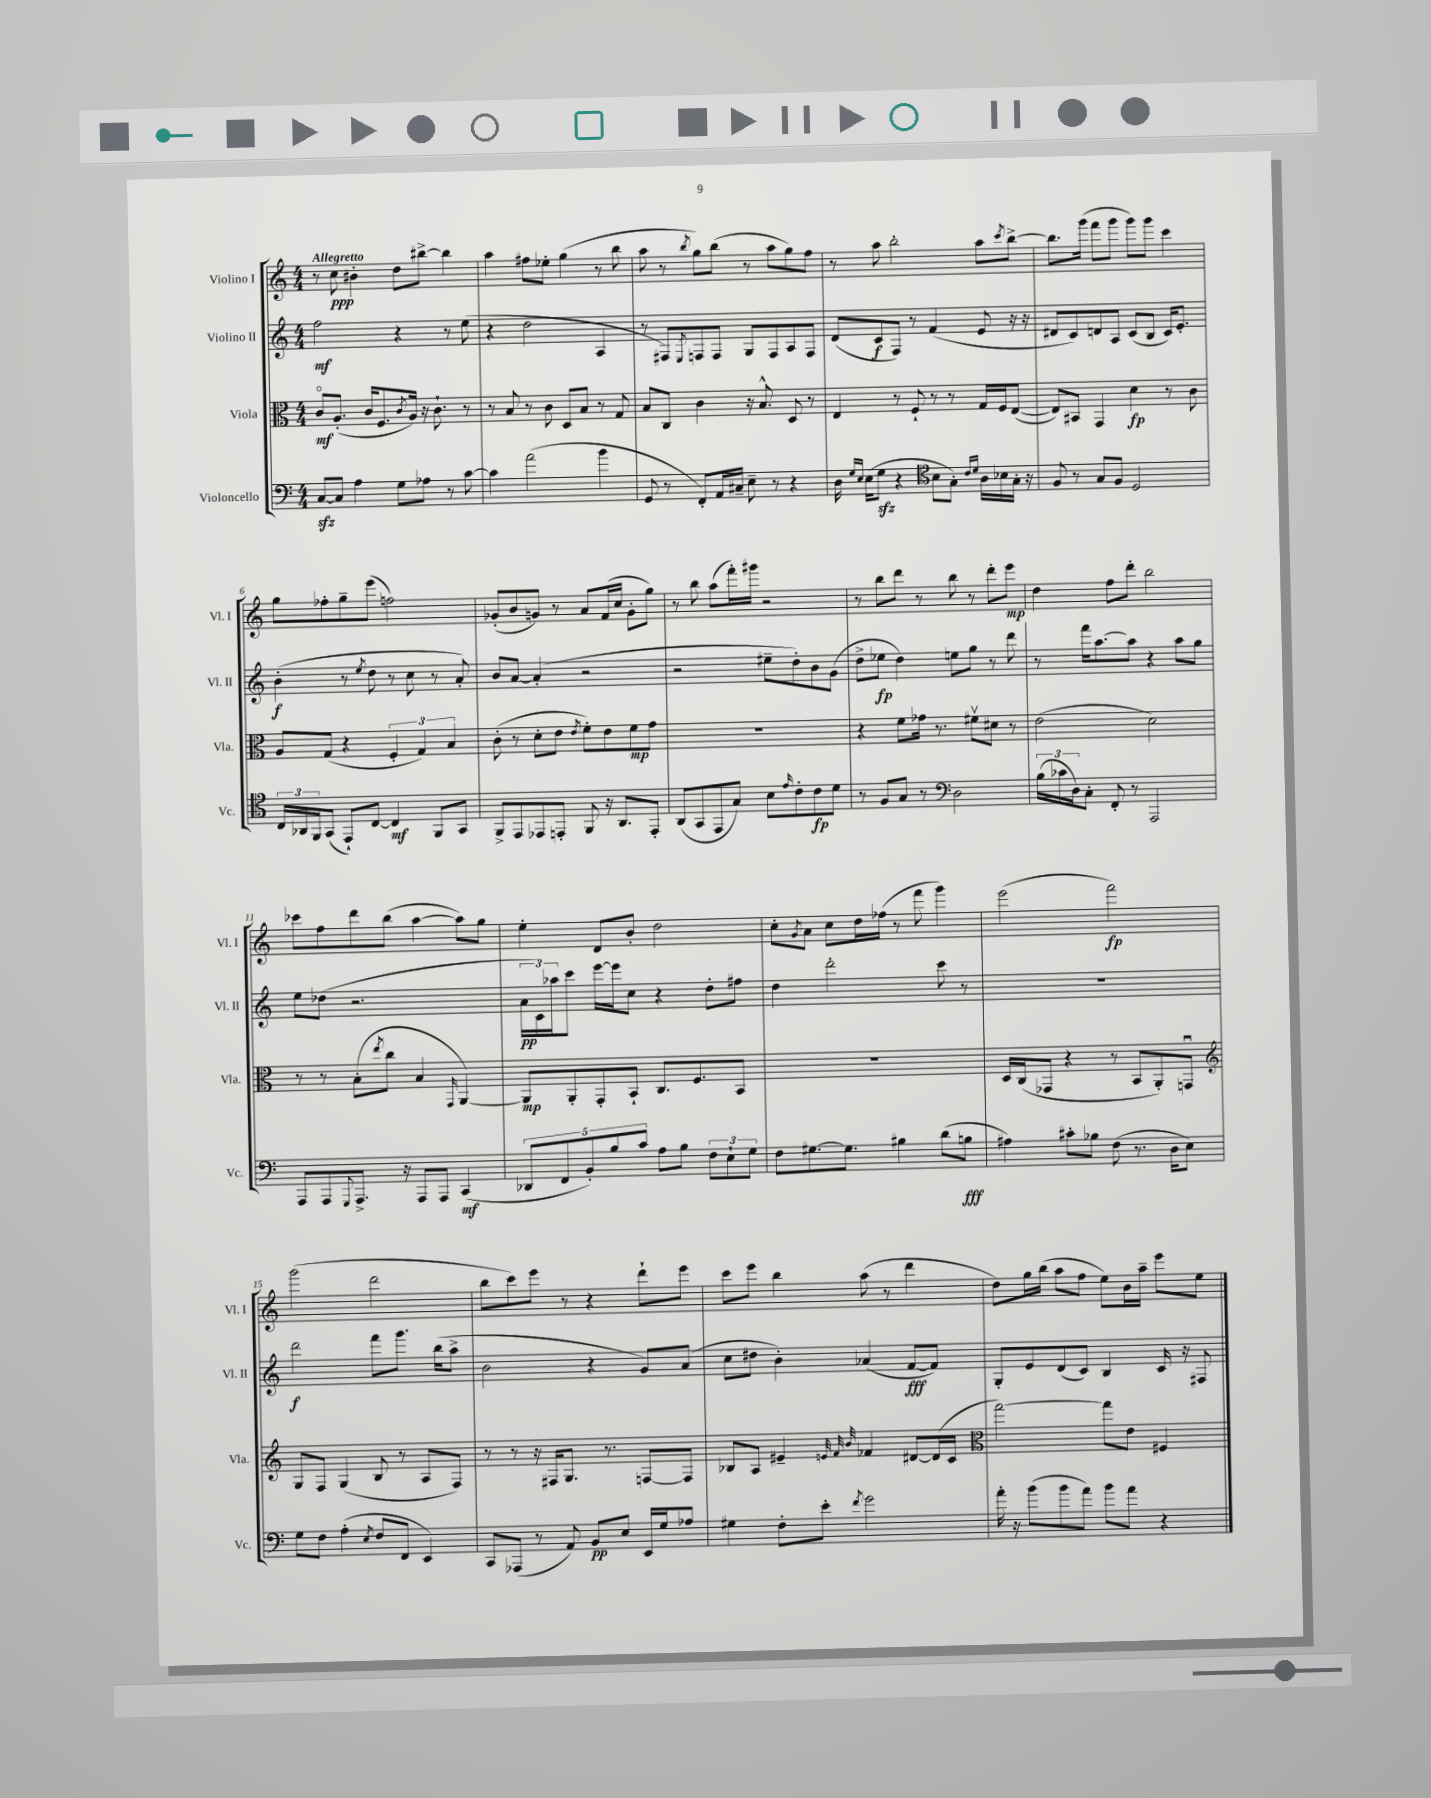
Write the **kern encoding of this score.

**kern	**dynam	**kern	**dynam	**kern	**dynam	**kern	**dynam
*part4	*part4	*part3	*part3	*part2	*part2	*part1	*part1
*staff4	*staff4	*staff3	*staff3	*staff2	*staff2	*staff1	*staff1
*I"Violoncello	*	*I"Viola	*	*I"Violino II	*	*I"Violino I	*
*I'Vc.	*	*I'Vla.	*	*I'Vl. II	*	*I'Vl. I	*
*clefF4	*	*clefC3	*	*clefG2	*	*clefG2	*
*k[]	*	*k[]	*	*k[]	*	*k[]	*
*M4/4	*	*M4/4	*	*M4/4	*	*M4/4	*
=1	=1	=1	=1	=1	=1	=1	=1
!	!	!	!	!	!	!LO:TX:a:B:t=Allegretto	!
[8Czz/L	.	8c/L	mf	2ff\	mf	8r	.
8C/J]	.	(8.A'/J	.	.	.	8cc\	ppp
4A\	.	.	.	.	.	4b#X'\	.
.	.	16c/KL	.	.	.	.	.
.	.	8.F/	.	.	.	.	.
8G\L	.	.	.	4r	.	8dd\L	.
.	.	8qc/	.	.	.	.	.
.	.	16A/Jk)	.	.	.	.	.
8A-X\J	.	16r	.	.	.	[8bb#X^\J	.
.	.	8.c`\	.	.	.	.	.
8r	.	.	.	8r	.	4bb#\]	.
[8c\	.	8r	.	(8ee\	.	.	.
=2	=2	=2	=2	=2	=2	=2	=2
4c\]	.	8r	.	4r	.	4aa\	.
.	.	8B/	.	.	.	.	.
(2a\	.	8r	.	2dd\	.	8ff#X\L	.
.	.	8c\	.	.	.	8ee-X'\J	.
.	.	8D/L	.	.	.	(4gg\	.
.	.	8B/J	.	.	.	.	.
4b\	.	8r	.	4A/	.	8r	.
.	.	8G/	.	.	.	8bb\	.
=3	=3	=3	=3	=3	=3	=3	=3
8GG/	.	8B/L	.	8r	.	8aa\	.
8r	.	8C/J	.	8F#X/L)	.	8r	.
.	.	.	.	8qE/	.	8qbb/	.
8FF'/L)	.	4c\	.	8Fn/	.	8gg\L)	.
16AA/L	.	.	.	8F/J	.	(8bb\J	.
16C#X~/JJ	.	.	.	.	.	.	.
8E~\	.	16r	.	8G/L	.	8r	.
.	.	8.B^^/	.	.	.	.	.
8r	.	.	.	8F/	.	8aa\L	.
4r	.	8D/	.	8A/	.	8gg\)	.
.	.	8r	.	8F/J	.	8ff\J	.
=4	=4	=4	=4	=4	=4	=4	=4
16D\	.	4E/	.	(8d/L	.	8r	.
16qqG/LL	.	.	.	.	.	.	.
16qqE/JJ	.	.	.	.	.	.	.
(16E\KL	.	.	.	.	.	.	.
8Gzz\J	.	.	.	8c/	f	8aa\	.
4r	.	8r	.	8F/J)	.	2bb'\	.
.	.	8F`/	.	8r	.	.	.
*clefC4	*	*	*	*	*	*	*
8B\L	.	8r	.	(4f/	.	.	.
8G'\J)	.	8r	.	.	.	.	.
16qqc/LL	.	.	.	.	.	.	.
16qqd/JJ	.	.	.	.	.	.	.
16A\LL	.	16G/LL	.	8e/	.	8aa\L	.
16B-X\	.	16F/J	.	.	.	.	.
.	.	.	.	.	.	8qccc/	.
16G'\JJ	.	([8E/J	.	16r	.	[8bb^\J	.
16r	.	.	.	16r	.	.	.
=5	=5	=5	=5	=5	=5	=5	=5
8F/	.	8E/L])	.	8d#X/L	.	8.bb\L]	.
8r	.	8BB#X/J	.	8c/)	.	.	.
.	.	.	.	.	.	(16ggg\Jk	.
8G/L	.	4GG/	.	8dn/	.	8fff\L	.
8F/J	.	.	.	8A/J	.	8ggg\J	.
2D/	.	4d\	fp	(8c/L	.	8ggg\L)	.
.	.	.	.	8B/J	.	8ggg\J	.
.	.	8r	.	16c/KL)	.	4ccc\	.
.	.	.	.	8.e'/J	.	.	.
.	.	8c\	.	.	.	.	.
!!LO:LB:g=z
=6	=6	=6	=6	=6	=6	=6	=6
24C/LL	.	8A/L	.	(4b'\	f	8gg\L	.
24AA-X/	.	.	.	.	.	.	.
24FF/J	.	.	.	.	.	.	.
(8GG/J	.	(8G/J	.	.	.	8ff-X'\	.
8EE`/L)	.	4r	.	8r	.	8gg~\	.
.	.	.	.	8qee/	.	.	.
[8C/J	.	.	.	8dd\	.	(8eee\J	.
4C/]	mf	6F'/	.	8r	.	2ffn\)	.
.	.	.	.	8cc\	.	.	.
.	.	6G/)	.	.	.	.	.
8FF/L	.	.	.	8r	.	.	.
.	.	6B/	.	.	.	.	.
8GG/J	.	.	.	8a'/)	.	.	.
=7	=7	=7	=7	=7	=7	=7	=7
8FF^/L	.	(8c'\	.	8b/L	.	(8g-X'/L	.
8EE/	.	8r	.	[8a/J	.	8b/	.
8EE-X/	.	8d'\L	.	(4a'/]	.	8gn/J)	.
8EEn'/J	.	8e\J	.	.	.	8r	.
.	.	8qe/	.	.	.	.	.
8FF/	.	8f'\L)	.	2r	.	8a/L	.
16r	.	8e\	.	.	.	(16f/L	.
8.AA/L	.	.	.	.	.	16cc/JJ	.
.	.	8f\	mp	.	.	8g'\L	.
8EE'/J	.	8g\J	.	.	.	8gg\J)	.
=8	=8	=8	=8	=8	=8	=8	=8
(8AA/L	.	1r	.	2r	.	8r	.
8GG/	.	.	.	.	.	8bb\	.
8EE/	.	.	.	.	.	(8aa\L	.
8G/J)	.	.	.	.	.	16fff'\L)	.
.	.	.	.	.	.	16ggg#X\JJ	.
8B\L	.	.	.	8ee#X~\L	.	2r	.
16qqe/	.	.	.	.	.	.	.
8c'\	.	.	.	8dd'\)	.	.	.
8c\	fp	.	.	8b\	.	.	.
8d\J	.	.	.	(8g\J	.	.	.
=9	=9	=9	=9	=9	=9	=9	=9
8r	.	4r	.	8dd^\L	.	8r	.
8F/L	.	.	.	8ee-X\J	fp	8bb\L	.
8G/J	.	8f\L	.	4dd\)	.	8ddd\J	.
8r	.	16g-X\Jk	.	.	.	8r	.
.	.	8.r	.	.	.	.	.
*clefF4	*	*	*	*	*	*	*
2D\	.	.	.	8een\L	.	8bb\	.
.	.	8f#Xv\L	.	8gg\J	.	8r	.
.	.	8d#X\J	.	8r	.	8ddd'\L	.
.	.	8r	.	8ddd\	.	8eee\J	mp
=10	=10	=10	=10	=10	=10	=10	=10
(24B\LL	.	(2e\	.	8r	.	4dd\	.
24c-X\	.	.	.	.	.	.	.
24D\J)	.	.	.	.	.	.	.
8C'\J	.	.	.	16fff\KL	.	.	.
.	.	.	.	[8.aa\	.	.	.
8FF'/	.	.	.	.	.	8ff\L	.
8r	.	.	.	8aa\J]	.	8ddd'\J	.
2AAA/	.	2d\)	.	4r	.	2bb\	.
.	.	.	.	8aa\L	.	.	.
.	.	.	.	8gg\J	.	.	.
!!LO:LB:g=z
=11	=11	=11	=11	=11	=11	=11	=11
8AAA/L	.	8r	.	8ee\L	.	8ccc-X\L	.
8AAA/	.	8r	.	(8dd-X\J	.	8ff\	.
8qqGGG/	.	.	.	.	.	.	.
8.AAA^/J	.	(8B'\L	.	2.r	.	8ddd\	.
.	.	8qee/	.	.	.	.	.
.	.	8cc\J	.	.	.	(8bb\J	.
16r	.	.	.	.	.	.	.
8AAA/L	.	4B/	.	.	.	[4aa\	.
8AAA/J	.	.	.	.	.	.	.
.	.	16qqGG/	.	.	.	.	.
(4CC/	mf	[4AA/)	.	.	.	8aa\L])	.
.	.	.	.	.	.	8gg\J	.
=12	=12	=12	=12	=12	=12	=12	=12
10DD-X/L	.	8AA/L]	mp	24a\LL	pp	4ee'\	.
.	.	.	.	24c\)	.	.	.
.	.	.	.	24aa-X\J	.	.	.
10FF/	.	.	.	.	.	.	.
.	.	8AA'/	.	8ccc\J	.	.	.
10BB'/)	.	.	.	.	.	.	.
.	.	8GG'/	.	[16eee\LL	.	8d/L	.
10B/	.	.	.	.	.	.	.
.	.	.	.	16eee\J]	.	.	.
.	.	8BB`/J	.	8cc\J	.	8b'/J	.
10c/J	.	.	.	.	.	.	.
8A\L	.	8.C/L	.	4r	.	2dd\	.
8B\J	.	.	.	.	.	.	.
.	.	8.F/	.	.	.	.	.
12F\L	.	.	.	8dd'\L	.	.	.
12E`\	.	.	.	.	.	.	.
.	.	8BB/J	.	8ff#X\J	.	.	.
12G\J	.	.	.	.	.	.	.
=13	=13	=13	=13	=13	=13	=13	=13
8F\L	.	1r	.	4dd\	.	8cc'\L	.
.	.	.	.	.	.	8qg/	.
[8.G#X\	.	.	.	.	.	8a\J	.
.	.	.	.	2ddd'\	.	8cc\L	.
8.G#\J]	.	.	.	.	.	.	.
.	.	.	.	.	.	16dd\L	.
.	.	.	.	.	.	(16ff-X\JJ	.
4B#X\	.	.	.	.	.	8r	.
.	.	.	.	.	.	8fff\	.
(8d\L	.	.	.	8ccc\	.	4ggg\)	.
8Bn\J	fff	.	.	8r	.	.	.
=14	=14	=14	=14	=14	=14	=14	=14
4A#X\)	.	16D/LL	.	1r	.	(2eee\	.
.	.	(16C/J	.	.	.	.	.
.	.	8GG-X/J	.	.	.	.	.
8c#X'\L	.	4r	.	.	.	.	.
8B-X\J	.	.	.	.	.	.	.
(8F\	.	8r	.	.	.	2fff\)	fp
8.r	.	8BB/L	.	.	.	.	.
.	.	8AA'/)	.	.	.	.	.
16D\KL	.	.	.	.	.	.	.
8E\J)	.	8GGnu/J	.	.	.	.	.
!!LO:LB:g=z
=15	=15	=15	=15	=15	=15	=15	=15
*	*	*clefG2	*	*	*	*	*
8G\L	.	8G/L	.	2ddd\	f	(2ggg\	.
8F\J	.	8F/J	.	.	.	.	.
(4A'\	.	(4G/	.	.	.	.	.
8qE/	.	.	.	.	.	.	.
8F/L	.	8B/	.	8fff\L	.	2ddd\	.
8FF/J	.	8r	.	8.ggg\J	.	.	.
4EE/)	.	8A/L	.	.	.	.	.
.	.	.	.	(16bb\KL	.	.	.
.	.	8F/J)	.	8aa^\J	.	.	.
=16	=16	=16	=16	=16	=16	=16	=16
8CC/L	.	8r	.	2b\	.	8bb\L	.
(8AAA-X/J	.	8r	.	.	.	8ccc\)	.
8r	.	16r	.	.	.	8eee\J	.
.	.	16F#X/KL	.	.	.	.	.
8AA/)	.	8.G/J	.	.	.	8r	.
8BB/L	pp	.	.	4r	.	4r	.
.	.	8.r	.	.	.	.	.
8E/J	.	.	.	.	.	.	.
16EE/LL	.	[8Fn/L	.	8g/L)	.	8ddd`\L	.
16G/J	.	.	.	.	.	.	.
8A-X/J	.	8F/J]	.	(8a/J	.	8eee\J	.
=17	=17	=17	=17	=17	=17	=17	=17
4G#X\	.	8B-X/L	.	8cc\L	.	8ccc\L	.
.	.	8A/J	.	8dd#X\J	.	8eee\J	.
8F'\L	.	4e#X~/	.	4b'\)	.	4bb\	.
8e'\J	.	.	.	.	.	.	.
.	.	32qqen/	.	.	.	.	.
.	.	32qqf/	.	.	.	.	.
8qf/	.	32qqb/	.	.	.	.	.
2g\	.	4f-X/	.	(4a-X/	.	(8aa\	.
.	.	.	.	.	.	8r	.
.	.	[8d#X/L	.	[8f/L	fff	4ddd\	.
.	.	(16d#/L]	.	8f/J])	.	.	.
.	.	16c/JJ	.	.	.	.	.
=18	=18	=18	=18	=18	=18	=18	=18
*	*	*clefC3	*	*	*	*	*
16a'\	.	[2gg\)	.	8G'/L	.	8dd\L)	.
16r	.	.	.	.	.	.	.
(8b\L	.	.	.	8e/	.	16gg\L	.
.	.	.	.	.	.	(16bb\JJ	.
8b\	.	.	.	(8d/	.	8aa\L	.
8a\J)	.	.	.	8c/J)	.	8ff\J	.
8b\L	.	8gg\L]	.	4B/	.	8ee\L)	.
8a\J	.	8e\J	.	.	.	16b\L	.
.	.	.	.	.	.	16aa~\JJ	.
4r	.	4F#X/	.	16c/	.	8eee\L	.
.	.	.	.	16r	.	.	.
.	.	.	.	8F#X/	.	8ee\J	.
==	==	==	==	==	==	==	==
*-	*-	*-	*-	*-	*-	*-	*-
